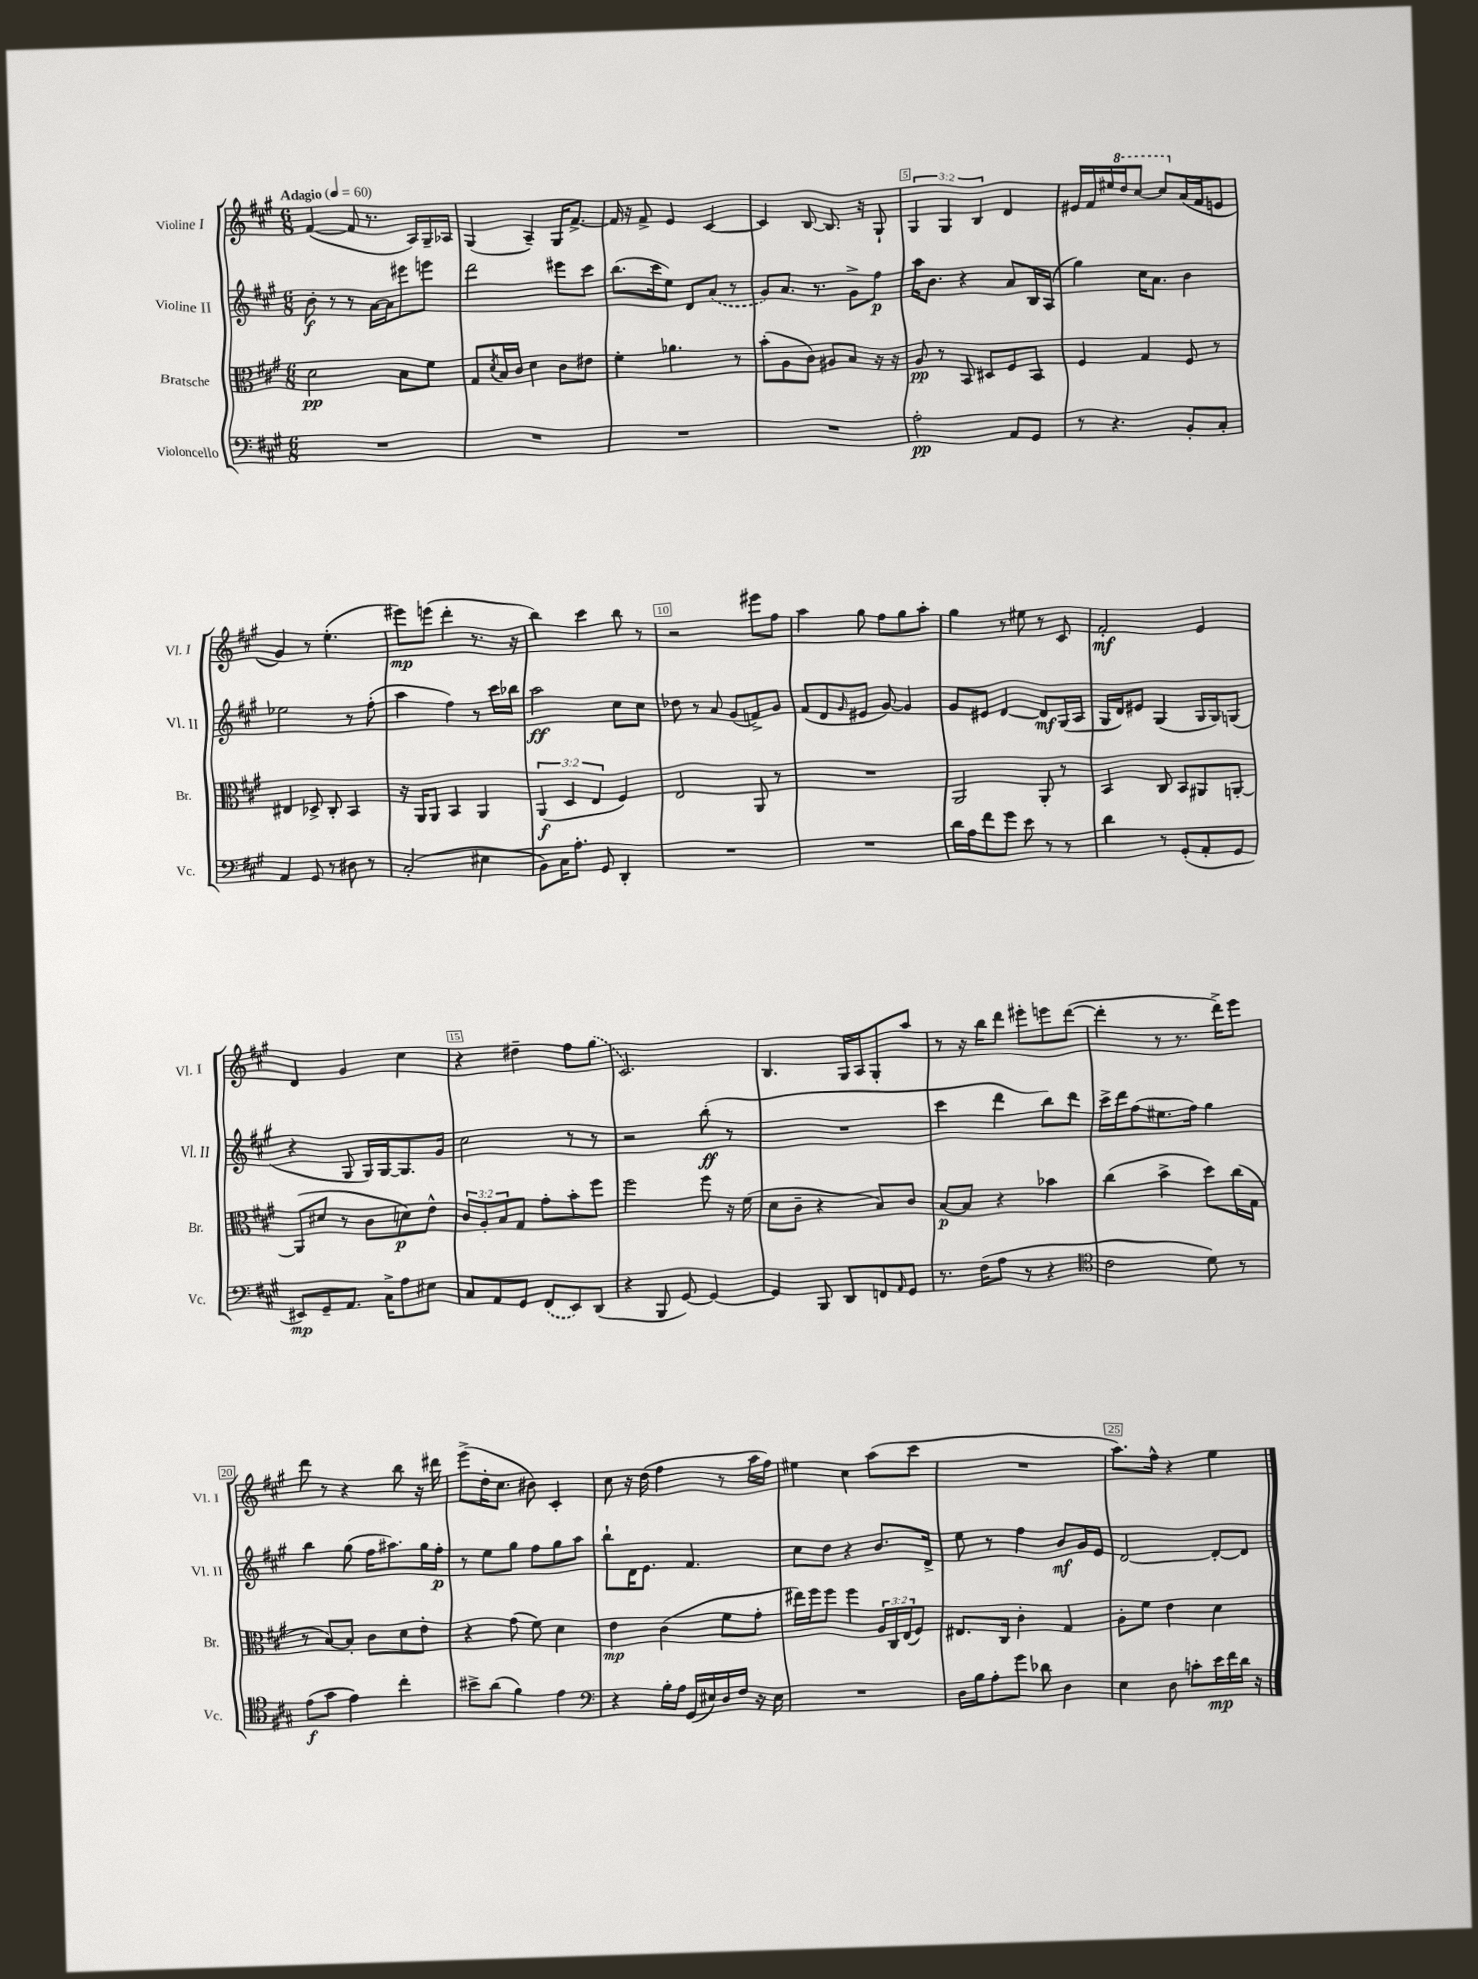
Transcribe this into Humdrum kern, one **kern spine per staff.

**kern	**kern	**kern	**kern
*staff4	*staff3	*staff2	*staff1
*clefF4	*clefC3	*clefG2	*clefG2
*k[f#c#g#]	*k[f#c#g#]	*k[f#c#g#]	*k[f#c#g#]
*M6/8	*M6/8	*M6/8	*M6/8
*MM60	*MM60	*MM60	*MM60
2.r	2d	8b'	([4f#
.	.	8r	.
.	.	8r	8f#]
.	.	[16a	8.r
.	.	16a]	.
.	8B	8eee#	.
.	.	.	16A)
.	8f#	8eee	16G#~
.	.	.	16A-
=	=	=	=
2.r	8G#	2ddd	(4G#
.	8qd	.	.
.	16B	.	.
.	16c#	.	.
.	4d	.	4A~)
.	8c#	8eee#	16G#
.	.	.	[8.f#^
.	8e#	8ccc#	.
=	=	=	=
2.r	4f#'	(8.bb	16f#]
.	.	.	16r
.	.	.	8f#^
.	.	16ccc#	.
.	4.a-	8ee)	4e
.	.	8d	.
.	.	(8a	[4c#
.	8r	8r	.
=	=	=	=
2.r	(8b'	8g#)	4c#]
.	8A	8.a	.
.	8c#)	.	[8B
.	.	8.r	.
.	8A#	.	8.B]
.	8B	8g#^	.
.	.	.	16r
.	16r	8ff#	8G#`
.	16r	.	.
=	=	=	=
2A'	8A	16aa	6G#
.	.	8.b	.
.	8r	.	.
.	.	.	6G#
.	8BB	4r	.
.	.	.	6B
.	8D#	.	.
8AA	8F#	8a	4d
8GG#	8BB	16B	.
.	.	(16A	.
=	=	=	=
8r	4F#	4gg#)	16e#
.	.	.	16f#
4.r	.	.	16ee#
.	.	.	16ddd
.	4G#	16cc#	[8ccc#
.	.	8.a	.
.	.	.	8ccc#]
8BB'	8F#	4b	(16a
.	.	.	16f#
8C#'	8r	.	8e
=	=	=	=
4AA	4E#	2ee-	4g#)
8GG#	8D-^	.	8r
8r	8C#'	.	(4.ee'
8D#	4BB	8r	.
8r	.	(8ff#'	.
=	=	=	=
(2C#'	16r	4aa	8eee#)
.	16AA	.	.
.	8AA	.	(8eee
.	4BB	4ff#)	4ddd'
4E#	4AA	8r	8.r
.	.	16ccc#	.
.	.	16bb-	16r
=	=	=	=
8BB)	(6AA	2aa	4bb)
16C#	.	.	.
.	6D	.	.
8.A'	.	.	.
.	.	.	4ccc#
.	6E	.	.
8GG#	.	.	.
4DD'	4F#)	8cc#	8bb
.	.	8cc#	8r
=	=	=	=
2.r	2E	8dd-	2r
.	.	8r	.
.	.	8a	.
.	.	(8g#	.
.	8AA	8f^)	8eee#
.	8r	8g#	8ff#
=	=	=	=
2.r	2.r	(8f#	4aa
.	.	8d	.
.	.	16qqg#	.
.	.	8e#	8gg#
.	.	[8g#)	8ff#
.	.	4g#]	8gg#
.	.	.	8aa'
=	=	=	=
16d	2AA	8g#	4gg#
16A	.	.	.
8f#	.	8e#	.
8g#	.	[4d	8r
8e	.	.	8ee#
8r	8AA'	8d]	8r
8r	8r	(16G#	8c#
.	.	16A	.
=	=	=	=
4d	4BB	16G#	2f#'
.	.	16d)	.
.	.	8e#	.
8r	8C#	(4G#	.
(8GG#'	8BB	.	.
8AA'	8AA#	16G#	4e
.	.	16G#)	.
8GG#	[8AA'	(8G	.
=	=	=	=
8EE#)	(8AA]	4r	4d
8GG#~	8d#	.	.
8.AA	8r	8G#	4g#
.	8c#	16G#)	.
16C#^	.	[16G#	.
8A	8d)	8.G#]	4cc#
8E#	8e^^	.	.
.	.	16g#	.
=	=	=	=
8C#	12c#	2cc#	4r
.	12A'	.	.
8AA	.	.	.
.	12B	.	.
8GG#	8G#	.	4dd#~
(8FF#	8g#'	.	.
8EE)	8b'	8r	8ff#
(8DD	8ff#	8r	(8gg#
=	=	=	=
4r	2ff#	2r	2.c#)
8BBB	.	.	.
[8GG#)	.	.	.
4GG#_	8ff#	(8bb'	.
.	16r	8r	.
.	(16f#	.	.
=	=	=	=
4GG#]	8d	2.r	4.B
.	8c#~	.	.
8BBB	4r	.	.
8DD	.	.	16G#
.	.	.	16A
8FF	8B)	.	8G#'
16qqAA	.	.	.
8GG#	8c#	.	8aa
=	=	=	=
8.r	[8B	4ccc#	8r
.	8B]	.	16r
(16F#	.	.	16bb
8A	4r	4ddd	8ddd
8r	.	.	8eee#'
4r	4b-	8bb)	8eee
.	.	8ddd	([8ddd
=	=	=	=
*clefC4	*	*	*
2c#	(4cc#	16ccc#^	4ddd']
.	.	16ddd	.
.	.	(8ff#	.
.	4b^	8.ee#	8r
.	.	.	8.r
.	.	16ff#)	.
8d)	8dd)	4gg#	.
.	.	.	16ddd^)
8r	(16cc#	.	8eee
.	16G#	.	.
=	=	=	=
(8e	8r	4bb	8ddd
8g#	[8B)	.	8r
4e)	8B']	(8gg#	4r
.	8c#	16ff#	.
.	.	8.aa#)	.
4cc#'	8d	.	8bb
.	8e'	16gg#	16r
.	.	16ff#'	16ddd#
=	=	=	=
8b#^	4r	8r	(8eee^
(8a	.	8ee	16dd'
.	.	.	8.cc#
4f#)	(8g#	8gg#	.
.	8f#)	8ff#	8b#)
4e	4d	8gg#	4c#'
.	.	8aa	.
=	=	=	=
*clefF4	*	*	*
4r	4e	8bb`	8cc#
.	.	16d	16r
.	.	8.e	(16dd
16B'	(4c#	.	4ff#
16A	.	.	.
(16GG#	.	4.f#	.
16E#)	.	.	.
16D	8f#	.	8r
16F#	.	.	.
16r	8g#'	.	16aa
16E#	.	.	16ff#)
=	=	=	=
2.r	16ee#)	8cc#	4ee#
.	16ff#	.	.
.	8ff#	8dd	.
.	4ff#	4r	4cc#
.	24A	8.b	(8aa
.	24C#	.	.
.	(24E	.	.
.	8F#)	.	8ccc#
.	.	16d^	.
=	=	=	=
16D	8.E#	8ee	2.r
16B	.	.	.
8A'	.	8r	.
.	16C#	.	.
8g#	4c#'	4ff#	.
8d-	.	.	.
4D	4G#	8b	.
.	.	16g#	.
.	.	16e	.
=	=	=	=
4E	8A'	[2d	8.aa)
.	8f#	.	.
.	.	.	16ff#^^
8D	4e	.	4r
8c'	.	.	.
16e	4d	8d'_	4ee
16f#	.	.	.
16d	.	8d]	.
16r	.	.	.
==	==	==	==
*-	*-	*-	*-
